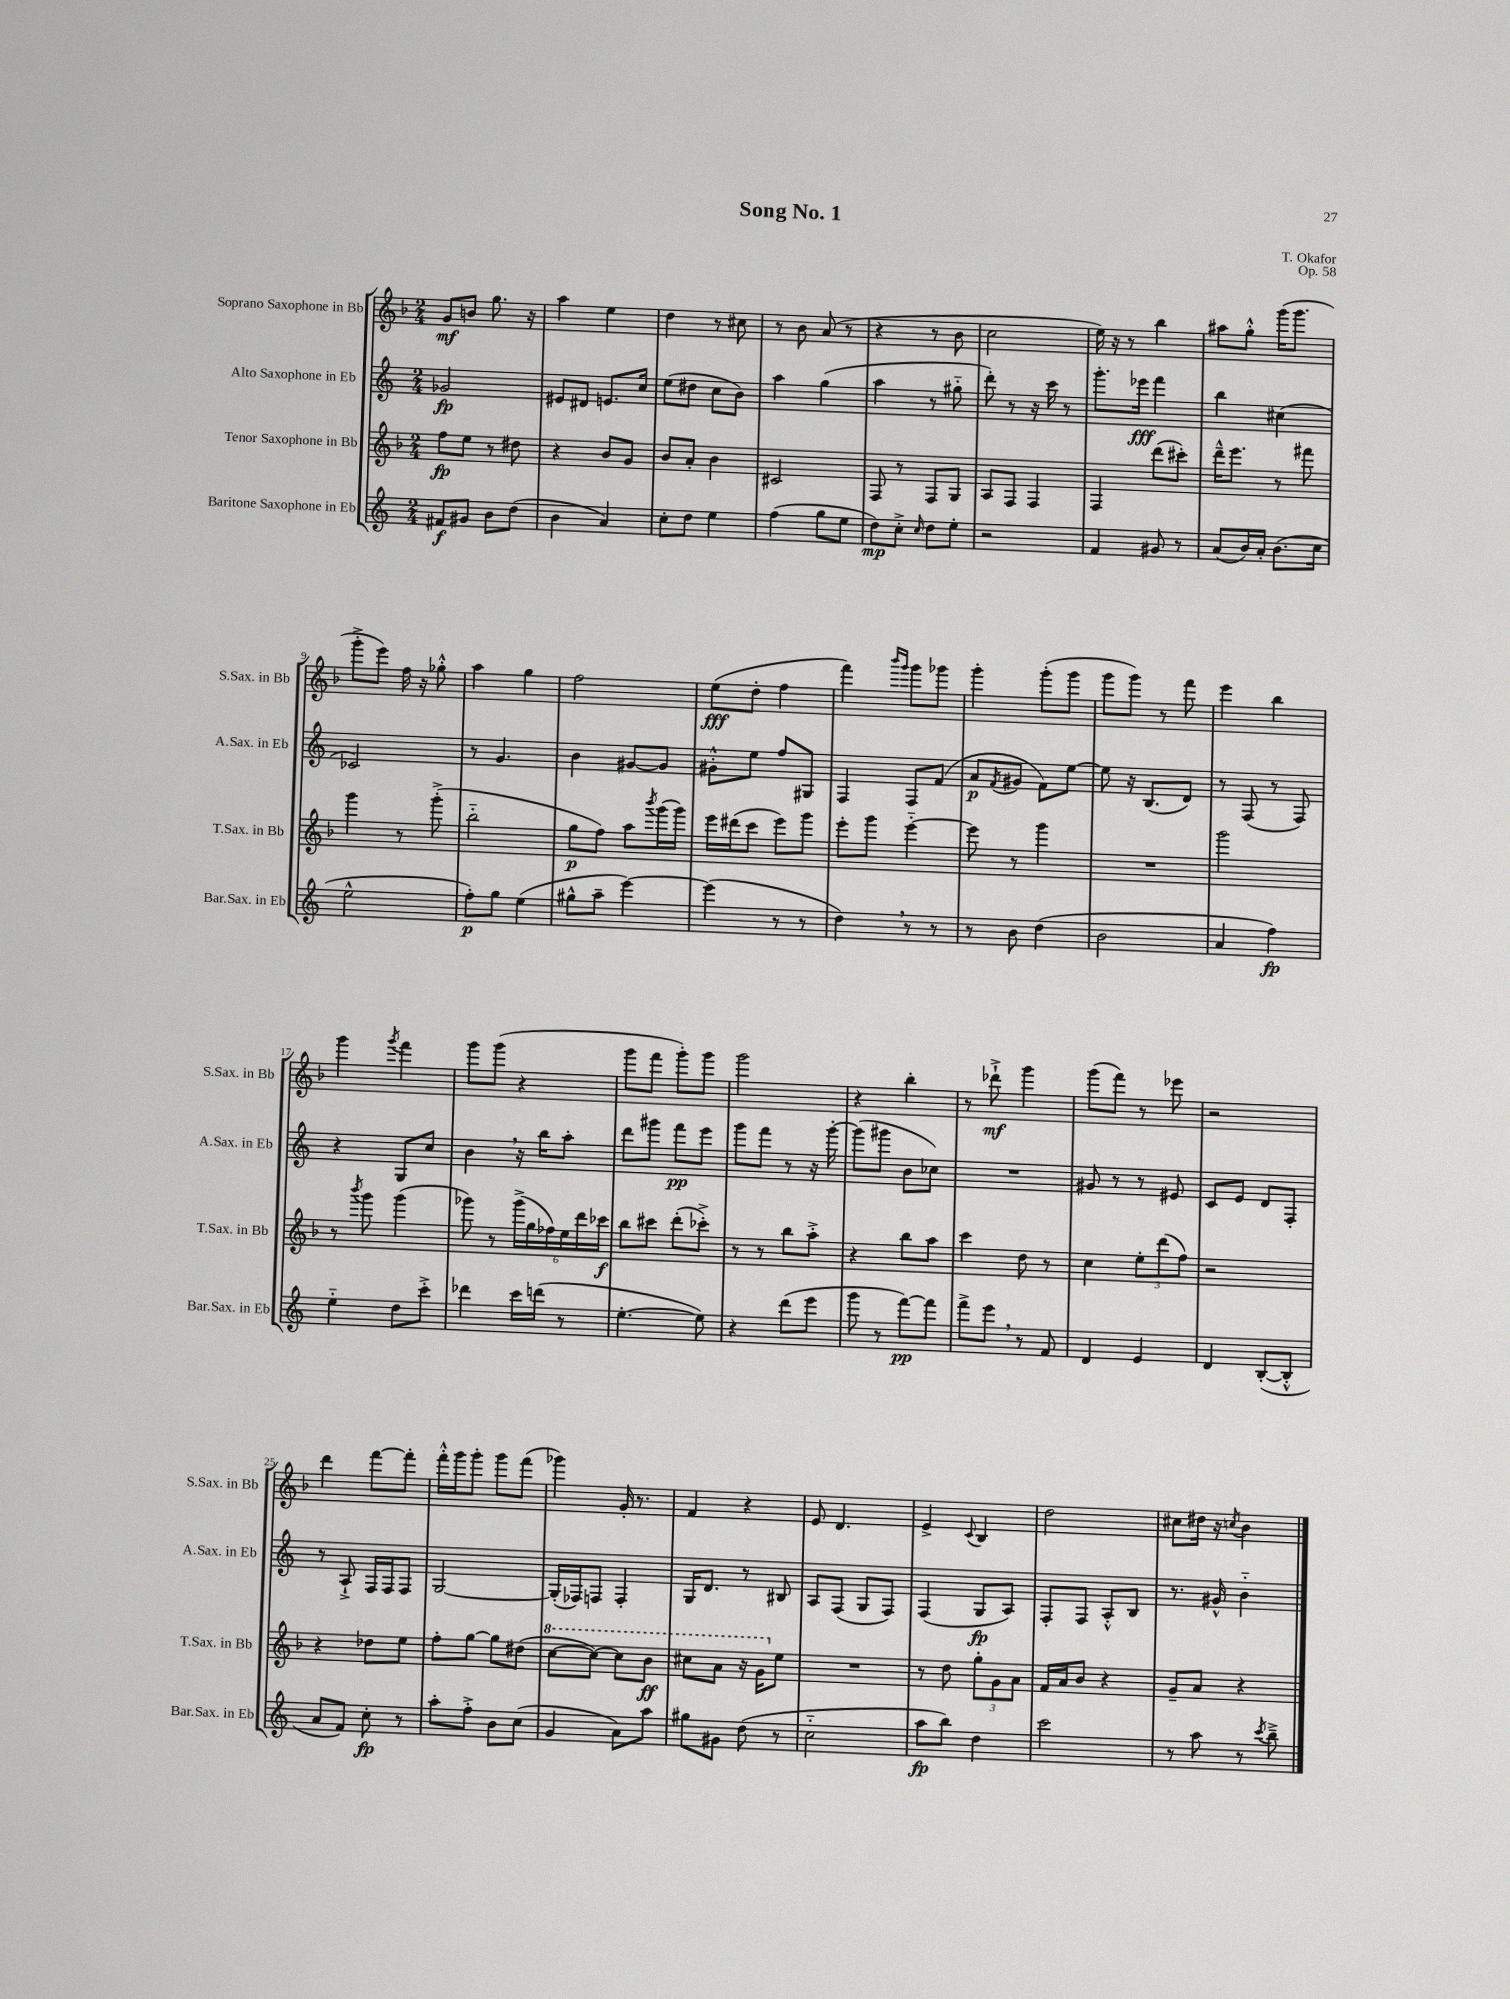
\header { title = "Song No. 1" composer = "T. Okafor" opus = "Op. 58" }
<<
\new StaffGroup <<
\new Staff = "s0" \with { instrumentName = "Soprano Saxophone in Bb" shortInstrumentName = "S.Sax. in Bb" } {
    \clef treble \key f \major \numericTimeSignature \time 2/4
    g'8\mf b'8 g''8. r16 |
    a''4 e''4 |
    d''4 r8 cis''8 |
    r8 bes'8 a'8( r8 |
    r4 r8 bes'8 |
    c''2 |
    e''16) r16 r8 bes''4 |
    ais''8 g''8-.-^ g'''16( g'''8. |
    g'''8-.-> e'''8) f''16 r16 ges''8-.-^ |
    a''4 g''4 |
    f''2 |
    e''8\fff( d''8-. f''4 |
    f'''4) \grace { bes'''16 g'''16 } g'''8 ges'''8 |
    g'''4-. g'''8-.( g'''8 |
    g'''8 g'''8) r8 f'''8 |
    e'''4 bes''4 |
    g'''4 \acciaccatura { g'''8 } f'''4 |
    g'''8 g'''8( r4 |
    g'''8 f'''8 g'''8-.) g'''8 |
    g'''2 |
    r4 bes''4-. |
    r8 des'''8-!->\mf g'''4 |
    g'''8( f'''8) r8 ees'''8 |
    r2 |
    d'''4 f'''8~ f'''8-. |
    f'''16-.-^ g'''16 g'''8-. g'''8 f'''8( |
    ges'''4) g'16-. r8. |
    f'4 r4 |
    e'8 d'4. |
    e'4-> \appoggiatura { c'8 } bes4 |
    d''2 |
    cis''8 dis''16 r16 \acciaccatura { c''8 } bes'4 \bar "|." |
}
\new Staff = "s1" \with { instrumentName = "Alto Saxophone in Eb" shortInstrumentName = "A.Sax. in Eb" } {
    \clef treble \key c \major \numericTimeSignature \time 2/4
    ges'2\fp |
    eis'8 dis'8 e'8. c''16 |
    e''8( dis''8 c''8 b'8) |
    a''4 g''4( |
    a''4 r8 gis''8-_ |
    d'''8-.) r8 r16 c'''16 r8 |
    g'''8.-. ees'''16\fff f'''4 |
    b''4 cis''4( |
    ces'2) |
    r8 g'4. |
    b'4 gis'8~ gis'8 |
    gis'8-.-^ e''8 f''8 gis8 |
    f4 f8 f'8( |
    a'8\p \acciaccatura { f'8 } gis'8 f'8) e''8~ |
    e''8 r16 b8.( d'8) |
    r8 f8( r8 f8) |
    r4 g8 c''8 |
    b'4 \breathe r16 b''16 a''8-. |
    d'''8 gis'''8 f'''8\pp e'''8 |
    g'''8 f'''8 r8 r16 g'''16~-. |
    g'''8( gis'''8 b'8 ces''8) |
    R2 |
    gis'8 r8 r8 eis'8 |
    c'8 e'8 d'8 f8-. |
    r8 a8-!-> f16 f16 f8 |
    g2~ |
    g16-.( fes16) f8 f4-. |
    g16 d'8. r8 bis8 |
    a8 f8( g8 f8) |
    f4( g8\fp a8) |
    f8-. f8 a8-.-^ b8 |
    r8. gis'16-^ b'4-_ \bar "|." |
}
\new Staff = "s2" \with { instrumentName = "Tenor Saxophone in Bb" shortInstrumentName = "T.Sax. in Bb" } {
    \clef treble \key f \major \numericTimeSignature \time 2/4
    f''8\fp e''8 r8 dis''8 |
    r4 bes'8 g'8 |
    bes'8 a'8-. bes'4 |
    cis'2 |
    f8 r8 f8 g8 |
    a8 f8 f4 |
    f4 d'''8( cis'''8-.) |
    d'''16---^ e'''8. r8 fis'''8 |
    g'''4 r8 g'''8-.->( |
    bes''2-_ |
    g''8\p f''8) a''8 \acciaccatura { bes'''8 } g'''16( g'''16) |
    e'''16 dis'''16( c'''8 e'''8) g'''8 |
    e'''8-. g'''8 e'''4~-_ |
    e'''8 r8 g'''4 |
    R2 |
    g'''2 |
    r8 \acciaccatura { bes'''8 } g'''8 g'''4( |
    ges'''8) r8 \tuplet 6/4 { ges'''16->( g''16 fes''16) e''16 d'''16 ces'''16\f } |
    bes''8 cis'''8 d'''8-.( ces'''8-.->) |
    r8 r8 bes''8 a''8-.-> |
    r4 bes''8 a''8 |
    c'''4 d''8 r8 |
    c''4 \tuplet 3/2 { e''8-. d'''8( f''8) } |
    r2 |
    r4 des''8 e''8 |
    f''8-. g''8~ g''8 dis''8( |
    \ottava #1 c'''8~ c'''8~) c'''8 bes''8\ff |
    cis'''8 a''8 r16 g''16 \ottava #0 e''8 |
    R2 |
    r8 d''8 \tuplet 3/2 { g''8-. g'8 a'8 } |
    f'16 a'16 bes'8 r4 |
    g'8-- a'8 r4 \bar "|." |
}
\new Staff = "s3" \with { instrumentName = "Baritone Saxophone in Eb" shortInstrumentName = "Bar.Sax. in Eb" } {
    \clef treble \key c \major \numericTimeSignature \time 2/4
    fis'8\f gis'8 b'8 d''8( |
    b'4 a'4) |
    c''8-. d''8 e''4 |
    f''4( g''8 e''8 |
    d''8\mp) c''8-.-> \grace { c''16 } d''8 e''8-. |
    r2 |
    f'4 gis'8 r8 |
    a'8( b'16) a'16-. b'8.( c''16 |
    e''2-^ |
    f''8-.\p) g''8 e''4( |
    gis''8-^ a''8-- e'''4~) |
    e'''4( r8 r8 |
    d''4) \breathe r8 r8 |
    r8 b'8 d''4( |
    b'2 |
    a'4 f''4\fp) |
    e''4-_ d''8 c'''8-.-> |
    des'''4 c'''16 d'''16( r8 |
    e''4.~-. e''8) |
    r4 d'''8( e'''8 |
    g'''8 r8 f'''8~\pp) f'''8 |
    f'''8-> e'''8 \breathe r8 f'8 |
    d'4 e'4 |
    d'4 b8~-.( b8-.-^ |
    a'8 f'8) c''8-.\fp r8 |
    a''8-. f''8-.-> b'8 c''8( |
    g'4 a'8) a''8 |
    gis''8 gis'8 d''8( r8 |
    c''2-_ |
    a''8\fp b''8) d''4 |
    c'''2 |
    r8 a''8 r8 \acciaccatura { c'''8 } b''8---> \bar "|." |
}
>>
>>
